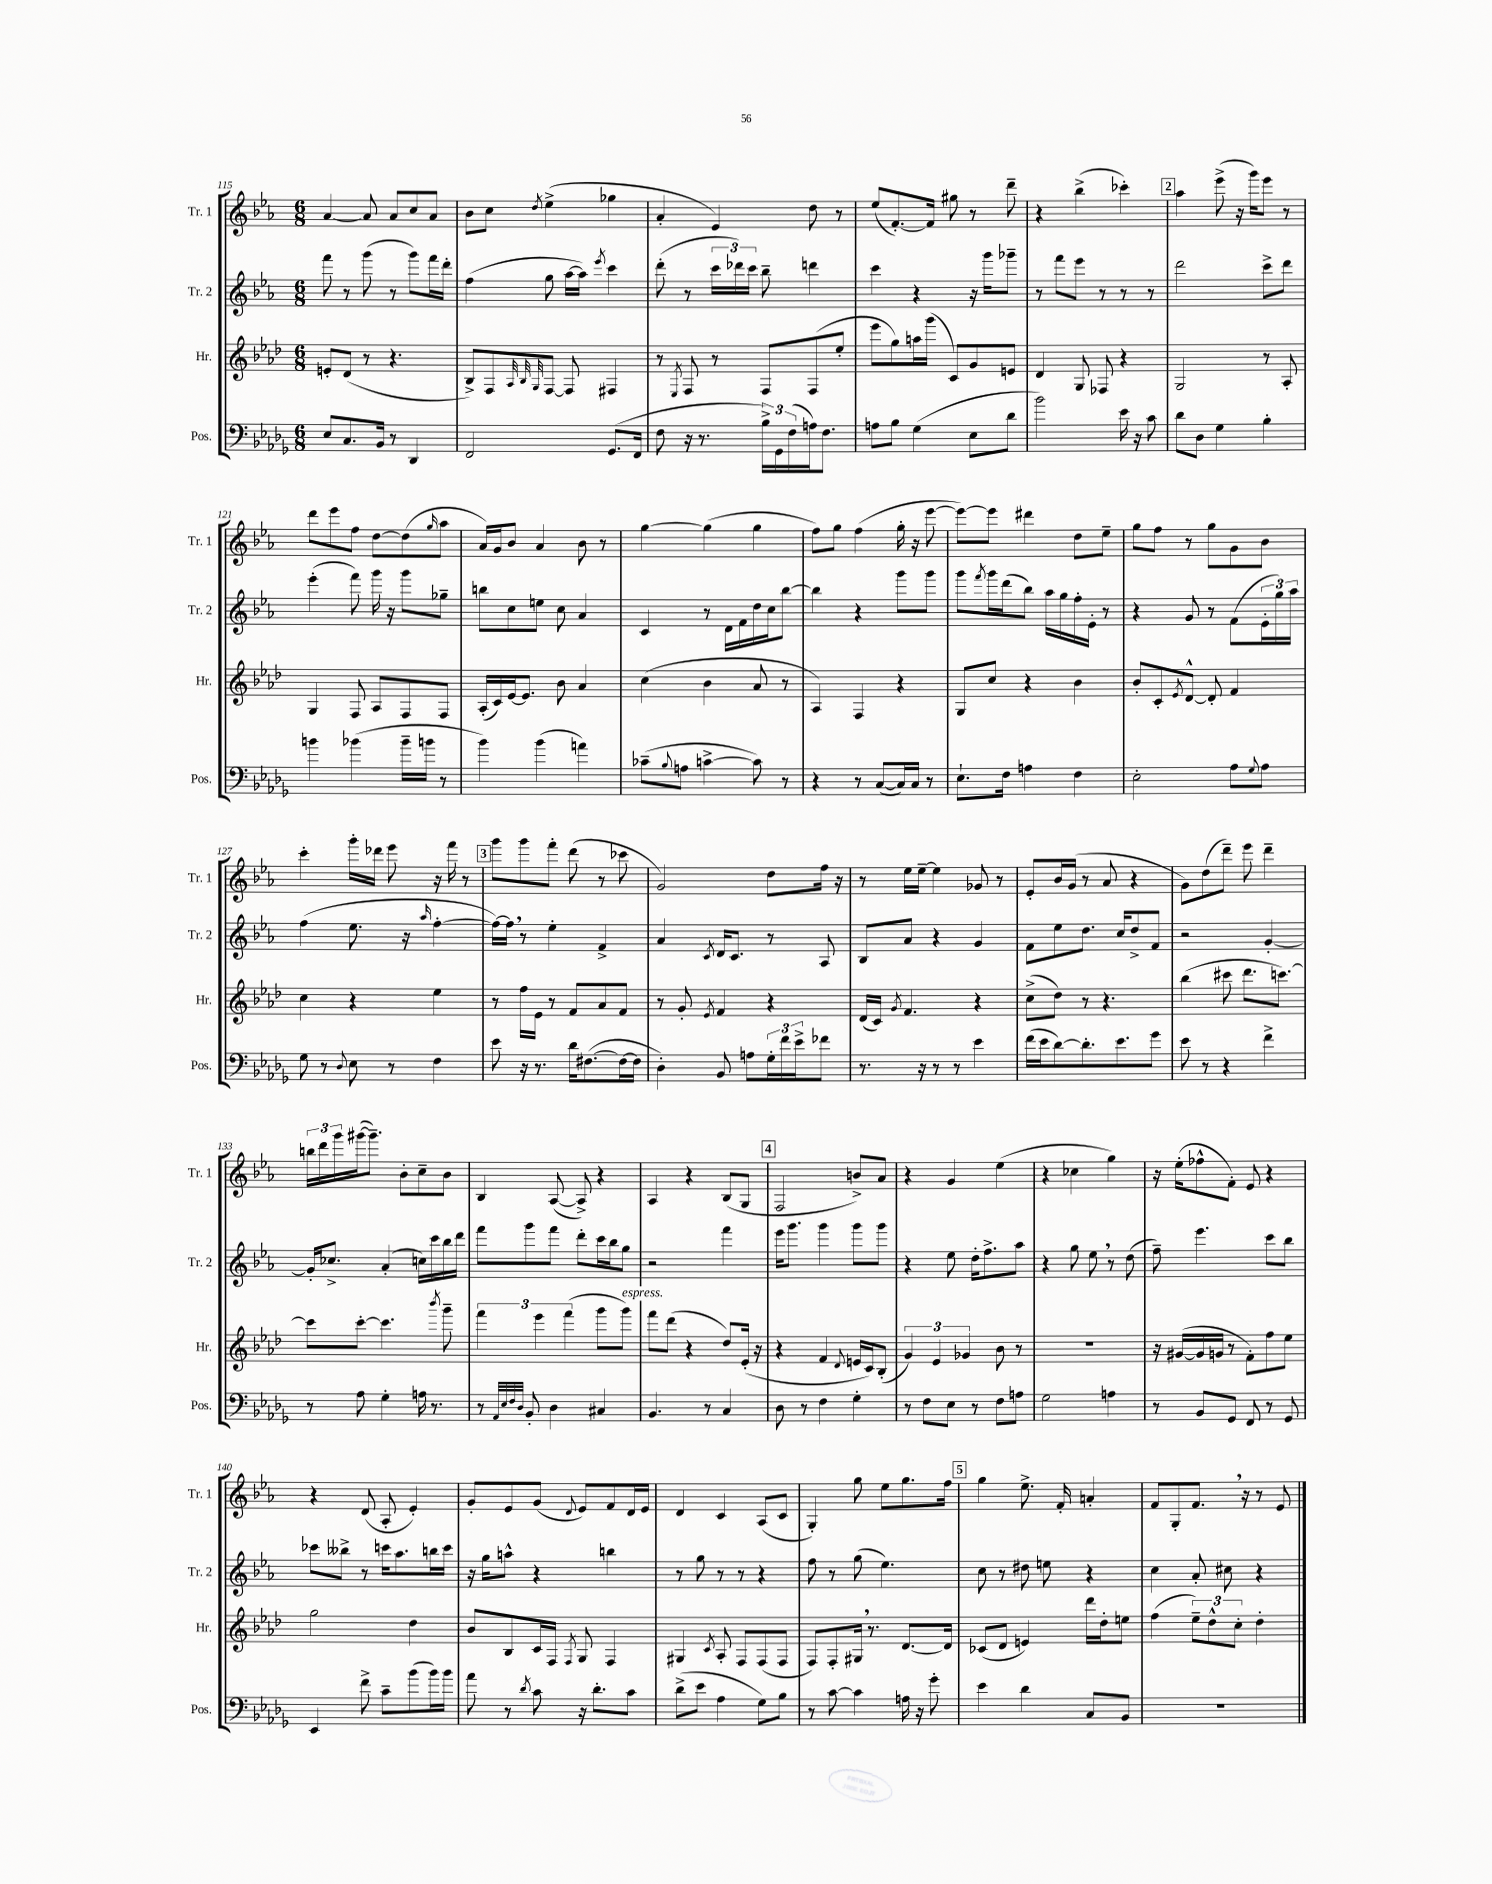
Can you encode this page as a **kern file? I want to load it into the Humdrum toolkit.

**kern	**kern	**kern	**kern
*staff4	*staff3	*staff2	*staff1
*clefF4	*clefG2	*clefG2	*clefG2
*k[b-e-a-d-g-]	*k[b-e-a-d-]	*k[b-e-a-]	*k[b-e-a-]
*M6/8	*M6/8	*M6/8	*M6/8
8E-	8e'	8fff	[4a-
8.C	(8d-	8r	.
.	8r	(8ggg	8a-]
16BB-	.	.	.
8r	4.r	8r	8a-
4DD-	.	8ggg)	8cc
.	.	16fff	8a-
.	.	16ddd'	.
=	=	=	=
2FF	8B-^)	(4ff	8b-
.	8F	.	8cc
.	32qqA-	.	.
.	32qqB-	.	.
.	32qqG	.	8qdd
.	[8F	8gg	(4ee-^
.	8F]	[16aa-	.
.	.	16aa-])	.
.	.	8qeee-	.
(8.GG-	4F#	4ccc	4gg-
16FF	.	.	.
=	=	=	=
8F	8r	(8ddd'	4a-'
.	8qE-	.	.
16r	8F	8r	.
8.r	.	.	.
.	8r	24ccc	4e-)
.	.	24ddd-)	.
.	.	24ccc	.
24B-^)	8F	8bb-~	.
24GG-	.	.	.
(24F	.	.	.
16A)	(8F	4ddd	8dd
8.F	.	.	.
.	8ee-'	.	8r
=	=	=	=
8A	8eee-	4ccc	(8ee-
8B-	8gg)	.	[8.f')
(4G-	16aa	4r	.
.	(16ggg	.	16f]
.	8c)	.	8gg#
8E-	8g	16r	8r
.	.	16ggg	.
8d-	8e	8ggg-~	8ddd~
=	=	=	=
2b-)	4d-	8r	4r
.	.	8fff	.
.	8G	8eee-	(4bb-^
.	8F-	8r	.
16e-	4r	8r	4ccc-')
16r	.	.	.
8c	.	8r	.
=	=	=	=
8d-	2G	2ddd	4aa-
8D-	.	.	.
4G-	.	.	(8eee-^
.	.	.	16r
.	.	.	16ggg)
4B-'	8r	8ccc^	8eee-
.	8A-'	8ddd	8r
=	=	=	=
4b	4G	(4eee-'	8ddd
.	.	.	8eee-
(4b-	8F	8fff)	8ff
.	8A-	16ggg	[8dd
.	.	16r	.
16b-~	8F	8ggg	(8dd]
16b	.	.	.
.	.	.	16qqgg
8r	8F	8gg-~	8aa-
=	=	=	=
4b-)	(16A-'	8bb	16a-)
.	16c)	.	16g
.	[16e-	8cc	8b-
.	8.e-]	.	.
(4b-	.	8ee	4a-
.	8b-	8cc	.
4a)	4a-	4a-	8b-
.	.	.	8r
=	=	=	=
(8c-~	(4cc	4c	[4gg
8qqB-	.	.	.
8A	.	.	.
[4c^	4b-	8r	(4gg]
.	.	16d	.
.	.	16f	.
8c])	8a-	16dd	4gg
.	.	16cc	.
8r	8r	[8bb-	.
=	=	=	=
4r	4A-)	4bb-]	8ff)
.	.	.	8gg
8r	4F	4r	(4ff
([8C	.	.	.
16C])	4r	8ggg	16gg'
16C	.	.	16r
8r	.	8ggg	[8eee-
=	=	=	=
8.E-`	8G	8ggg	8eee-_)
.	.	8qfff	.
.	8cc	16ggg	8eee-]
16F	.	(16ddd	.
4A	4r	8bb-)	4ddd#
.	.	16aa-	.
.	.	16gg	.
4F	4b-	16ff'	8dd
.	.	16e-'	.
.	.	8r	8ee-~
=	=	=	=
2E-'	8b-'	4r	8gg
.	8c'	.	8ff
.	8qe-	.	.
.	[8d-^^	8g	8r
.	8d-']	8r	8gg
8A-	4f	(8f	8g
8qqG-	.	.	.
8A-	.	24e-'	8b-
.	.	24gg)	.
.	.	24aa-	.
=	=	=	=
8G-	4cc	(4ff	4ccc'
8r	.	.	.
8qqD-	.	.	.
8E-	4r	8.ee-	16ggg'
.	.	.	16ddd-
8r	.	.	8eee-
.	.	16r	.
.	.	16qqaa-	.
4F	4ee-	[4ff'	16r
.	.	.	16fff
.	.	.	8r
=	=	=	=
8e-	8r	16ff_)	8ggg
.	.	16ff]	.
16r	16ff	8r	8ggg
8.r	16e-	.	.
.	8r	4ee-'	8fff'
16d-	8f	.	(8ddd
([8.F#	.	.	.
.	8a-	4f^	8r
16F#_	8f	.	8ccc-
16F#]	.	.	.
=	=	=	=
4D-')	8r	4a-	2g)
.	8g'	.	.
.	8qe-	8qc	.
8BB-	4f	16d	.
.	.	8.c	.
8A	.	.	.
24G-'	4r	8r	8dd
24f	.	.	.
24e-^	.	.	.
8f-	.	8A-	16ff
.	.	.	16r
=	=	=	=
8.r	(16d-	8B-	8r
.	16c)	.	.
.	8qg	.	.
.	4.f	8a-	16ee-
16r	.	.	[16ee-~
8r	.	4r	4ee-]
8r	.	.	.
4e-	4r	4g	8g-
.	.	.	8r
=	=	=	=
(16f	(8cc^	8f	8e-'
16e-	.	.	.
[8d-)	8dd-)	8ee-	16b-
.	.	.	(16g
8.d-']	8r	8.dd	8r
.	4.r	.	8a-
8.e-	.	16cc	.
.	.	8dd^	4r
8g-	.	8f	.
=	=	=	=
8e-	(4bb-	2r	8g)
8r	.	.	(8dd
4r	8ccc#	.	8ddd~)
.	8.ddd-	.	8eee-
4f^	.	[4g'	4ddd~
.	[8.ccc)	.	.
=	=	=	=
8r	8ccc]	16g']	24bb
.	.	.	24ddd
.	.	8.cc-^	.
.	.	.	24ggg
8A-	[8ccc'	.	([16ggg#
.	.	.	8.ggg#~])
4G-'	4.ccc]	(4a-'	.
.	.	.	8b-'
16A	.	16cc)	8cc~
8.r	.	16ccc	.
.	8qbbb-	.	.
.	8ggg~	16bb-	8b-
.	.	16ddd	.
=	=	=	=
8r	6fff	8fff	4B-
32qqAA-	.	.	.
32qqE-	.	.	.
32qqF	.	.	.
32qqD-	.	.	.
8BB-'	.	8ggg	.
.	6eee-	.	.
4D-	.	8fff	([8A-
.	(6fff	.	.
.	.	8ddd'	8A-^])
4C#	8ggg	16ccc	4r
.	.	16bb-	.
.	8ggg)	8gg	.
=	=	=	=
4.BB-	8fff	2r	4A-
.	(8ddd-	.	.
.	4r	.	4r
8r	.	.	.
4C	8dd-)	4fff	(8B-
.	(16e-'	.	8G
.	16r	.	.
=	=	=	=
8D-	4r	16eee-	2F
.	.	8.ggg	.
8r	.	.	.
4F	4f	4ggg	.
.	8qqd-	.	.
4G-'	16e	8ggg	8b^)
.	16c)	.	.
.	(8B-'	8ggg	8a-
=	=	=	=
8r	6g)	4r	4r
8F	.	.	.
.	6e-	.	.
8E-	.	8ee-	4g
.	6g-	.	.
8r	.	16dd'	.
.	.	8.ff^	.
8F	8b-	.	(4ee-
8A	8r	8aa-	.
=	=	=	=
2G-	2.r	4r	4r
.	.	8gg	4cc-
.	.	8ee-	.
4A	.	8r	4gg)
.	.	(8dd	.
=	=	=	=
8r	16r	8ff~)	16r
.	([16g#	.	(16ee-'
8BB-	16g#]	4.eee-	8ff-^^
.	16g	.	.
8GG-	8r	.	8f')
8FF	8f')	.	8e-
8r	8ff	8ccc	4r
8GG-	8ee-	8bb-	.
=	=	=	=
4EE-	2gg	8ccc-	4r
.	.	8bb--^	.
8f^	.	8r	(8d
8c~	.	16ccc	8A-'
.	.	8.aa-	.
(8b-	4dd-	.	4e-')
16b-)	.	16bb	.
16b-	.	16ccc	.
=	=	=	=
8a-	8b-	16r	8g'
.	.	16gg	.
8r	8B-	8aa^^	8e-
8qd-	.	.	.
8c	16c	4r	(8g
.	16F	.	.
.	8qF	.	8qqd
16r	8G	.	8e-)
8.d-'	.	.	.
.	4F	4bb	8f
8c	.	.	16d
.	.	.	16e-
=	=	=	=
(8d-^	4G#	8r	4d
8e-	.	8gg	.
.	8qc	.	.
4A-	8A-'	8r	4c
.	8F	8r	.
8G-)	(8F	4r	(8A-
8B-	8F	.	8c
=	=	=	=
8r	8F)	8ff	4G')
[8c	8F'	8r	.
4c]	16G#	(8gg	8gg
.	8.r	.	.
.	.	4.ee-)	8ee-
16A	[8.d-	.	8.gg
16r	.	.	.
8g-'	.	.	.
.	16d-]	.	16ff
=	=	=	=
4e-	(8c-	8cc	4gg
.	8d-	8r	.
4d-	4e)	8dd#	8.ee-^
.	.	8ee	.
.	.	.	16f'
8C	16ddd-	4r	4a'
.	16dd-'	.	.
8BB-	8ee	.	.
=	=	=	=
2.r	(4ff	4cc	8f
.	.	.	8G'
.	12ee-~)	8a-'	8.f
.	12dd-^^	.	.
.	.	8cc#	.
.	12cc'	.	.
.	.	.	16r
.	4dd-'	4r	8r
.	.	.	8e-
==	==	==	==
*-	*-	*-	*-
